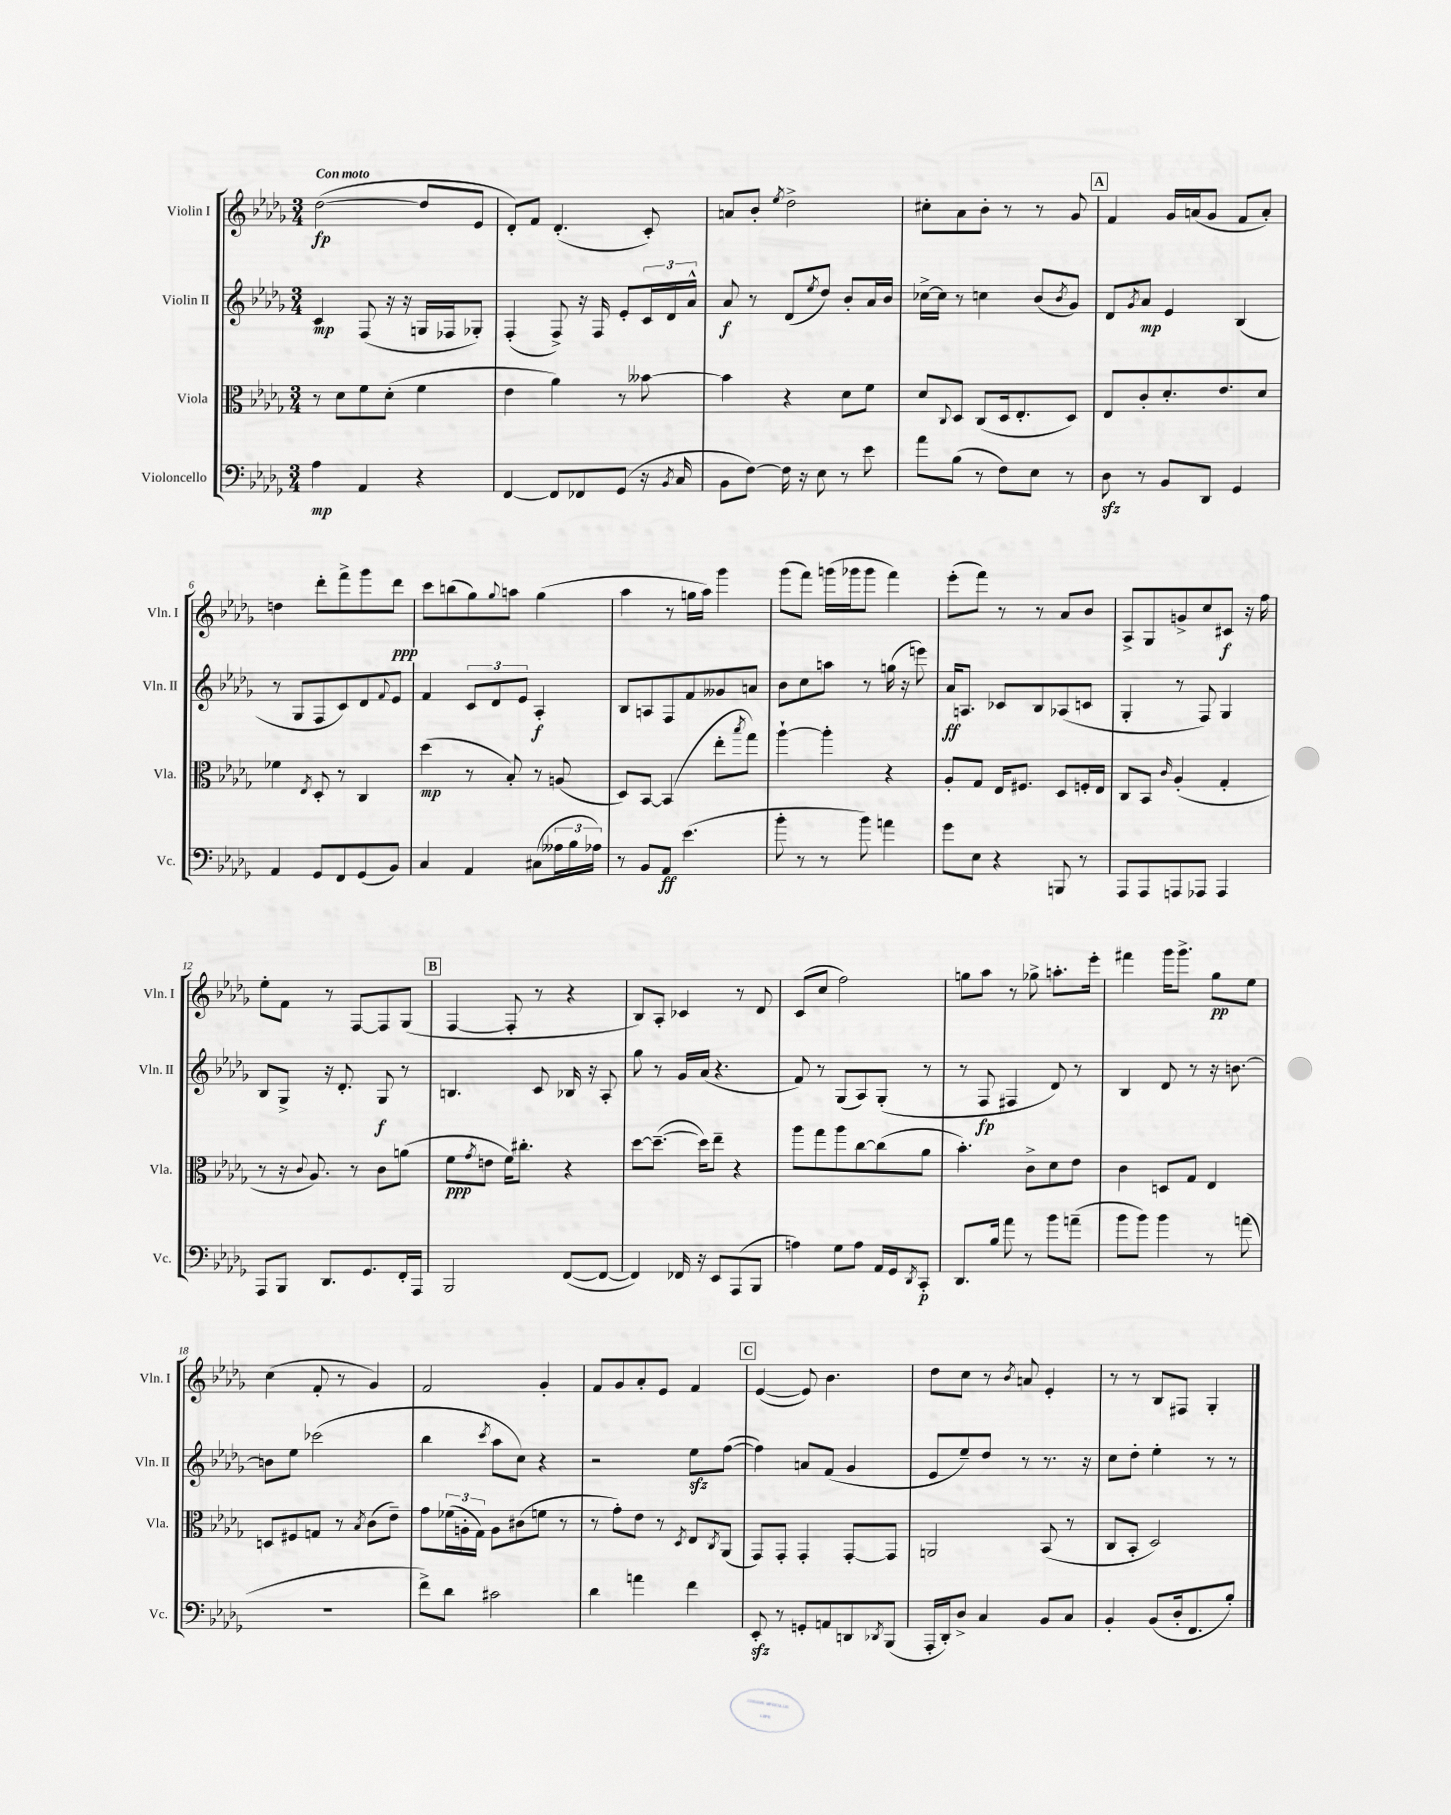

**kern	**kern	**kern	**kern
*staff4	*staff3	*staff2	*staff1
*clefF4	*clefC3	*clefG2	*clefG2
*k[b-e-a-d-g-]	*k[b-e-a-d-g-]	*k[b-e-a-d-g-]	*k[b-e-a-d-g-]
*M3/4	*M3/4	*M3/4	*M3/4
4A-\	8r	4c/	([2dd-\
.	8d-\L	.	.
4AA-/	8f\	(8F/	.
.	(8d-'\J	16r	.
.	.	16r	.
4r	4f\	16G/LL	8dd-/]L
.	.	16F-/J	.
.	.	8G-'/J)	8e-/J
=	=	=	=
[4FF/	4e-\	(4F'/	8d-'/L)
.	.	.	8f/J
8FF/]L	4a-\)	8F^/)	(4.d-'/
8FF-/	.	16r	.
.	.	16F/	.
(8GG-/J	8r	8e-'/L	.
16r	[8b--\	24c/L	8c'/)
.	.	24d-/	.
8qBB-/	.	.	.
16C/	.	.	.
.	.	24a-^^/JJ	.
=	=	=	=
8BB-\L	4b--\]	8a-/	8a/L
[8F\J)	.	8r	8b-'/J
.	.	.	8qee-/
16F\]	4r	(8d-/L	2dd-^\
16r	.	.	.
.	.	8qee-/	.
8E-\	.	8dd-/J)	.
8r	8d-\L	8b-'/L	.
8e-\	8f\J	16a-/L	.
.	.	16b-/JJ	.
=	=	=	=
8a-\L	8d-/L	[16cc-^\LL	8cc#'\L
.	.	16cc-\]JJ	.
.	8qqC/	.	.
(8B-\J	8D-/J	8r	8a-\
8r	(8C/L	4cc\	8b-'\J
8F\L)	16D-/k	.	8r
.	8.E-'/	.	.
8E-\J	.	(8b-/L	8r
.	.	8qb-/	.
8r	8D-/J)	8g-/J)	8g-/
=	=	=	=
8D-\	8E-/L	8d-/L	4f/
.	.	8qg-/	.
8r	8c'/	8a-/J	.
8BB-/L	8.d-'/	4e-/	16g-/LL
.	.	.	(16a/J
8DD-/J	.	.	8g-/J
.	8.e-/	.	.
4GG-/	.	(4B-/	8f/L
.	8d-/J	.	8a'/J)
=	=	=	=
4AA-/	4f-\	8r	4dd\
.	.	8G-/L	.
.	8qE-/	.	.
8GG-/L	8D-'/	8F/	8ddd-'\L
8FF/	8r	8c/)	8fff^\
(8GG-/	4C/	8d-/	8ggg-\
.	.	8qqf/	.
8BB-/J)	.	8e-/J	8ddd-\J
=	=	=	=
4C/	(4dd-\	4f/	8ccc\L
.	.	.	(8bb\
4AA-/	8r	12c/L	8gg-\)
.	.	12d-/	.
.	.	.	8qqgg-/
.	8B-'/)	.	8aa\J
.	.	12e-/J	.
(8C#\L	8r	4A-'/	(4gg-\
24A--\L	(8A/	.	.
24B-\	.	.	.
24A-\JJ)	.	.	.
=	=	=	=
8r	8D-/L)	8B-/L	4aa-\
8BB-/L	[8BB-/J	8A/	.
8AA-/J	(4BB-/]	8F/	8r
(4.e-\	.	8f/	16gg\LL
.	.	.	16aa-\JJ)
.	8ee-'\L	8g--/	4ggg-\
.	8qbb-/	.	.
.	8gg-\J)	8a/J	.
=	=	=	=
8b-'\	[4aa-`\	8b-\L	(8ggg-\L
8r	.	8cc\	8fff\J)
8r	4aa-'\]	8aa\J	(16ggg\LL
.	.	.	16ggg-\J
8b-\)	.	8r	8ggg-\J
4a\	4r	(16gg\	4fff\)
.	.	16r	.
.	.	8eee\)	.
=	=	=	=
8g-\L	8A-'/L	16a-/LK	(8eee-'\L
.	.	8.A/J	.
8E-\J	8G-/J	.	8fff\J)
4r	16E-/LK	8c-/L	8r
.	8.F#/J	.	.
.	.	8B-/	8r
8BBB/	8D-/L	(8A-/	8a-/L
8r	16F'/L	8c/J	8b-/J
.	16E-/JJ	.	.
=	=	=	=
8AAA-/L	8C/L	4G-'/	8A-^/L
8AAA-/	8BB-/J	.	8G-/
.	16qqc/	.	.
8AAA/	(4A-'/	8r	8g^/
8AAA-/J	.	8F/)	8cc/
4AAA-/	4G-'/	4G-/	8c#/J
.	.	.	16r
.	.	.	16ff\
=	=	=	=
8AAA-/L	8r	8B-/L	8ee-'\L
8BBB-/J	16r	8G-^/J	8f\J
.	8qqc/	.	.
.	8.A-/)	.	.
8.DD-/L	.	16r	8r
.	.	8.d-'/	.
.	8r	.	[8F/L
8.GG-/	.	.	.
.	8c\L	8G-/	8F/]
16FF'/L	(8a\J	8r	(8G-/J
16AAA-/JJ	.	.	.
=	=	=	=
2BBB-/	8f\L	4.B/	[4F/
.	8qg-/	.	.
.	8e\J	.	.
.	16f\LK)	.	8F'/]
.	8.cc#'\J	.	.
.	.	8c/	8r
([8FF/L	4r	16B-/	4r
.	.	16r	.
8FF/_J	.	8A-'/	.
=	=	=	=
4FF/])	[8dd-\L	8gg-\	8B-/L)
.	(8.dd-~\_J	8r	8A-'/J
16FF-/	.	16g-/LL	4c-/
16r	16dd-\]LK)	(16a-/JJ	.
8EE-/L	8ee-~\J	4.r	.
(8AAA-/	4r	.	8r
8BBB-/J	.	.	8d-/
=	=	=	=
4A\)	8aa-\L	8f/)	(8c/L
.	8gg-\	8r	8cc/J
8G-\L	8aa-\	(8G-/L	2ff\)
8A\J	[8cc\	8A-/)	.
16AA-/LL	(8cc\]	(8G-'/J	.
16GG-/J	.	.	.
8qDD-/	.	.	.
8CC'/J	8a-\J	8r	.
=	=	=	=
8.DD-/L	4.b-'\)	8r	8gg\L
.	.	8F/	8aa-\J
16B-/Jk	.	.	.
8a-\	.	4F#/	8r
8r	8c^\L	.	8gg-^\
8b-\L	8d-\	8d-/)	8.aa'\L
(8a~\J	8e-\J	8r	.
.	.	.	16eee-'\Jk
=	=	=	=
8b-\L	4c\	4B-/	4fff#\
8b-\J)	.	.	.
4b-\	8D/L	8d-/	16ggg-\LK
.	.	.	8.ggg-^\J
.	8G-/J	8r	.
8r	4E-/	16r	8gg-\L
.	.	[8.b\	.
(8a\	.	.	8ee-\J
=	=	=	=
2.r	8D/L	8b\]L	(4cc\
.	8F#/	8ee-\J	.
.	8G/J	(2ccc-\	8f'/
.	8r	.	8r
.	8qB-/	.	.
.	(8c\L	.	4g-/)
.	8e-~\J)	.	.
=	=	=	=
8f^\L)	8g-\L	4bb-\	2f/
8d-\J	(24f-\L	.	.
.	24A'\	.	.
.	24G-\JJ)	.	.
.	.	8qccc/	.
2c#\	8A\L	8aa-\L	.
.	(8c#\	8cc\J)	.
.	8f\J	4r	4g-'/
.	8r	.	.
=	=	=	=
4d-\	8r	2r	8f/L
.	8g-'\L)	.	8g-/
4a\	8e-\J	.	8a-'/
.	8r	.	8e-/J
.	8qD-/	.	.
4f\	8E-/L	8ee-\L	4f/
.	8qC/	.	.
.	(8AA-/J	([8ff\J	.
=	=	=	=
8EE-'/	8GG-/L)	4ff\])	([4e-/
8r	8GG-'/J	.	.
8GG'/L	4GG-'/	8a/L	8e-/])
8AA/	.	(8f/J	4.b-\
8DD/	[8GG-'/L	4g-/	.
8qDD-/	.	.	.
(8BBB-/J	8GG-/]J	.	.
=	=	=	=
16AAA-'/LL	2AA/	8e-/L	8dd-\L
16DD-'/J)	.	.	.
8D-^/J	.	8ee-~/)	8cc\J
4C/	.	8dd-/J	8r
.	.	.	8qb-/
.	.	8r	8a/
8BB-/L	(8BB-/	8.r	4e-'/
8C/J	8r	.	.
.	.	16r	.
=	=	=	=
4BB-'/	8C/L	8cc\L	8r
.	8BB-'/J	8dd-'\J	8r
(8BB-/L	2D-/)	4ee-'\	8B-/L
16D-'/k	.	.	8F#/J
8.FF/	.	.	.
.	.	8r	4G-'/
8B-'/J)	.	8r	.
==	==	==	==
*-	*-	*-	*-
